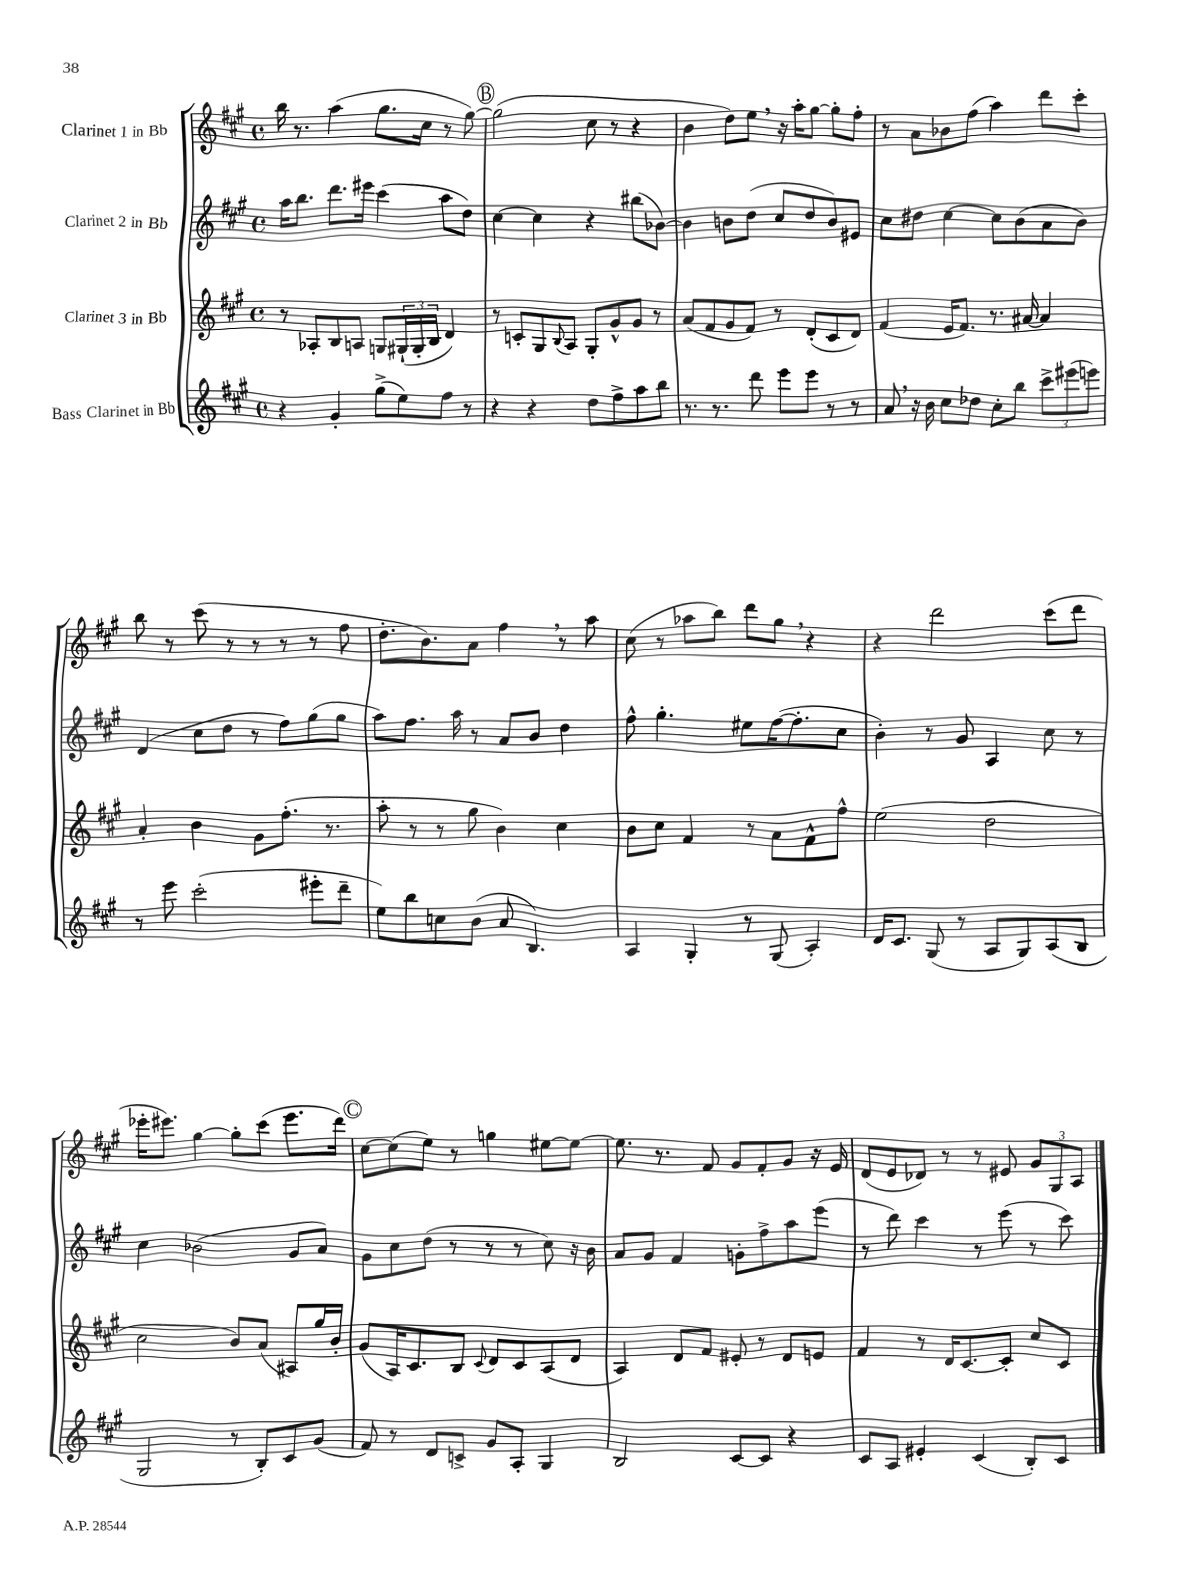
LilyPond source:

<<
\new StaffGroup <<
\new Staff = "s0" \with { instrumentName = "Clarinet 1 in Bb" } {
    \clef treble \key a \major \defaultTimeSignature \time 4/4
    b''16 r8. a''4( gis''8. cis''16 r8 gis''8~) |
    \mark \markup { \circle "B" } gis''2( cis''8 r8 r4 |
    b'4 d''8) e''8 \breathe r16 a''16-. gis''8~ gis''8-. fis''8-. |
    r8 a'8 bes'8 fis''8( a''4) d'''8 cis'''8-. |
    b''8 r8 cis'''8( r8 r8 r8 r8 fis''8 |
    d''8.-. b'8.) a'8 fis''4 \breathe r8 a''8 |
    cis''8( r8 aes''8 b''8) d'''8 gis''8 \breathe r4 |
    r4 d'''2 cis'''8( d'''8 |
    ees'''16-. eis'''8.) gis''4~ gis''8-. cis'''8( eis'''8. d'''16) |
    \mark \markup { \circle "C" } cis''8~ cis''8( e''8) r8 g''4 eis''8~ eis''8~ |
    eis''8. r8. fis'8 gis'8 fis'8-. gis'8 r16 e'16 |
    d'8( e'8 des'8) r8 r8 eis'8 \tuplet 3/2 { gis'8 gis8 a8 } \bar "|." |
}
\new Staff = "s1" \with { instrumentName = "Clarinet 2 in Bb" } {
    \clef treble \key a \major \defaultTimeSignature \time 4/4
    a''16 b''8. d'''8. eis'''16 cis'''4( a''8 d''8) |
    \mark \markup { \circle "B" } cis''4~ cis''4 r4 bis''8( bes'8~) |
    bes'4 b'8 d''8( cis''8 d''8 b'8) eis'8 |
    cis''8 dis''8 cis''4~ cis''8 b'8( a'8 b'8) |
    d'4( cis''8 d''8 r8 fis''8) gis''8( gis''8 |
    a''8) fis''8. a''16 r8 a'8 b'8 d''4 |
    fis''8-^ gis''4.-. eis''8 fis''16~( fis''8.-. cis''8 |
    b'4-.) r8 gis'8 a4 cis''8 r8 |
    cis''4 bes'2( gis'8 a'8) |
    \mark \markup { \circle "C" } gis'8 cis''8 d''8( r8 r8 r8 cis''8) r16 b'16 |
    a'8 gis'8 fis'4 g'8-. fis''8-> a''8 e'''8( |
    r8 d'''8) cis'''4 r8 e'''8( r8 cis'''8) \bar "|." |
}
\new Staff = "s2" \with { instrumentName = "Clarinet 3 in Bb" } {
    \clef treble \key a \major \defaultTimeSignature \time 4/4
    r8 aes8-. b8 a8 g8 \tuplet 3/2 { gis16-!( gis16-. b16 } d'4) |
    \mark \markup { \circle "B" } r8 c'8-. gis8 \appoggiatura { b8 } a8 gis8-. gis'8-^ gis'8 r8 |
    a'8( fis'8 gis'8 fis'8) r8 d'8-.( cis'8 d'8) |
    fis'4( e'16 fis'8.) r8. ais'16~ ais'4 |
    a'4-. b'4 gis'8 fis''8.-.( r8. |
    a''8-. r8 r8 gis''8 b'4) cis''4 |
    b'8 cis''8 fis'4 r8 a'8 fis'8-^ fis''8-^ |
    e''2( d''2 |
    cis''2 b'8) a'8( ais8) gis''16 b'16-. |
    \mark \markup { \circle "C" } gis'8( a16) cis'8. b8 \appoggiatura { cis'8 } d'8 cis'8 a8( d'8 |
    a4) d'8 fis'8 eis'8-. r8 d'8 e'8 |
    fis'4 r8 d'16 cis'8.~ cis'8-. cis''8 cis'8 \bar "|." |
}
\new Staff = "s3" \with { instrumentName = "Bass Clarinet in Bb" } {
    \clef treble \key a \major \defaultTimeSignature \time 4/4
    r4 gis'4-. gis''8->( e''8) fis''8 r8 |
    \mark \markup { \circle "B" } r4 r4 d''8 fis''8-> a''8 b''8 |
    r8. r8. d'''8 e'''8 e'''8 r8 r8 |
    a'8 \breathe r16 b'16 cis''8 des''8 cis''8-. b''8 \tuplet 3/2 { cis'''8-> eis'''8( e'''8) } |
    r8 e'''8 cis'''2-.( eis'''8-. d'''8-- |
    e''8) b''8 c''8 b'8( a'8 b4.) |
    a4 gis4-. r8 gis8( a4-.) |
    d'16 cis'8. gis8( r8 a8 gis8) a8( b8 |
    gis2 r8 b8-.) cis'8 gis'8( |
    \mark \markup { \circle "C" } fis'8) r8 d'8 c'8-> gis'8 a8-. gis4 |
    b2 cis'8~ cis'8 r4 |
    cis'8 a8 eis'4-. cis'4( b8-.) cis'8 \bar "|." |
}
>>
>>
\layout { \context { \Score \remove "Bar_number_engraver" } }
